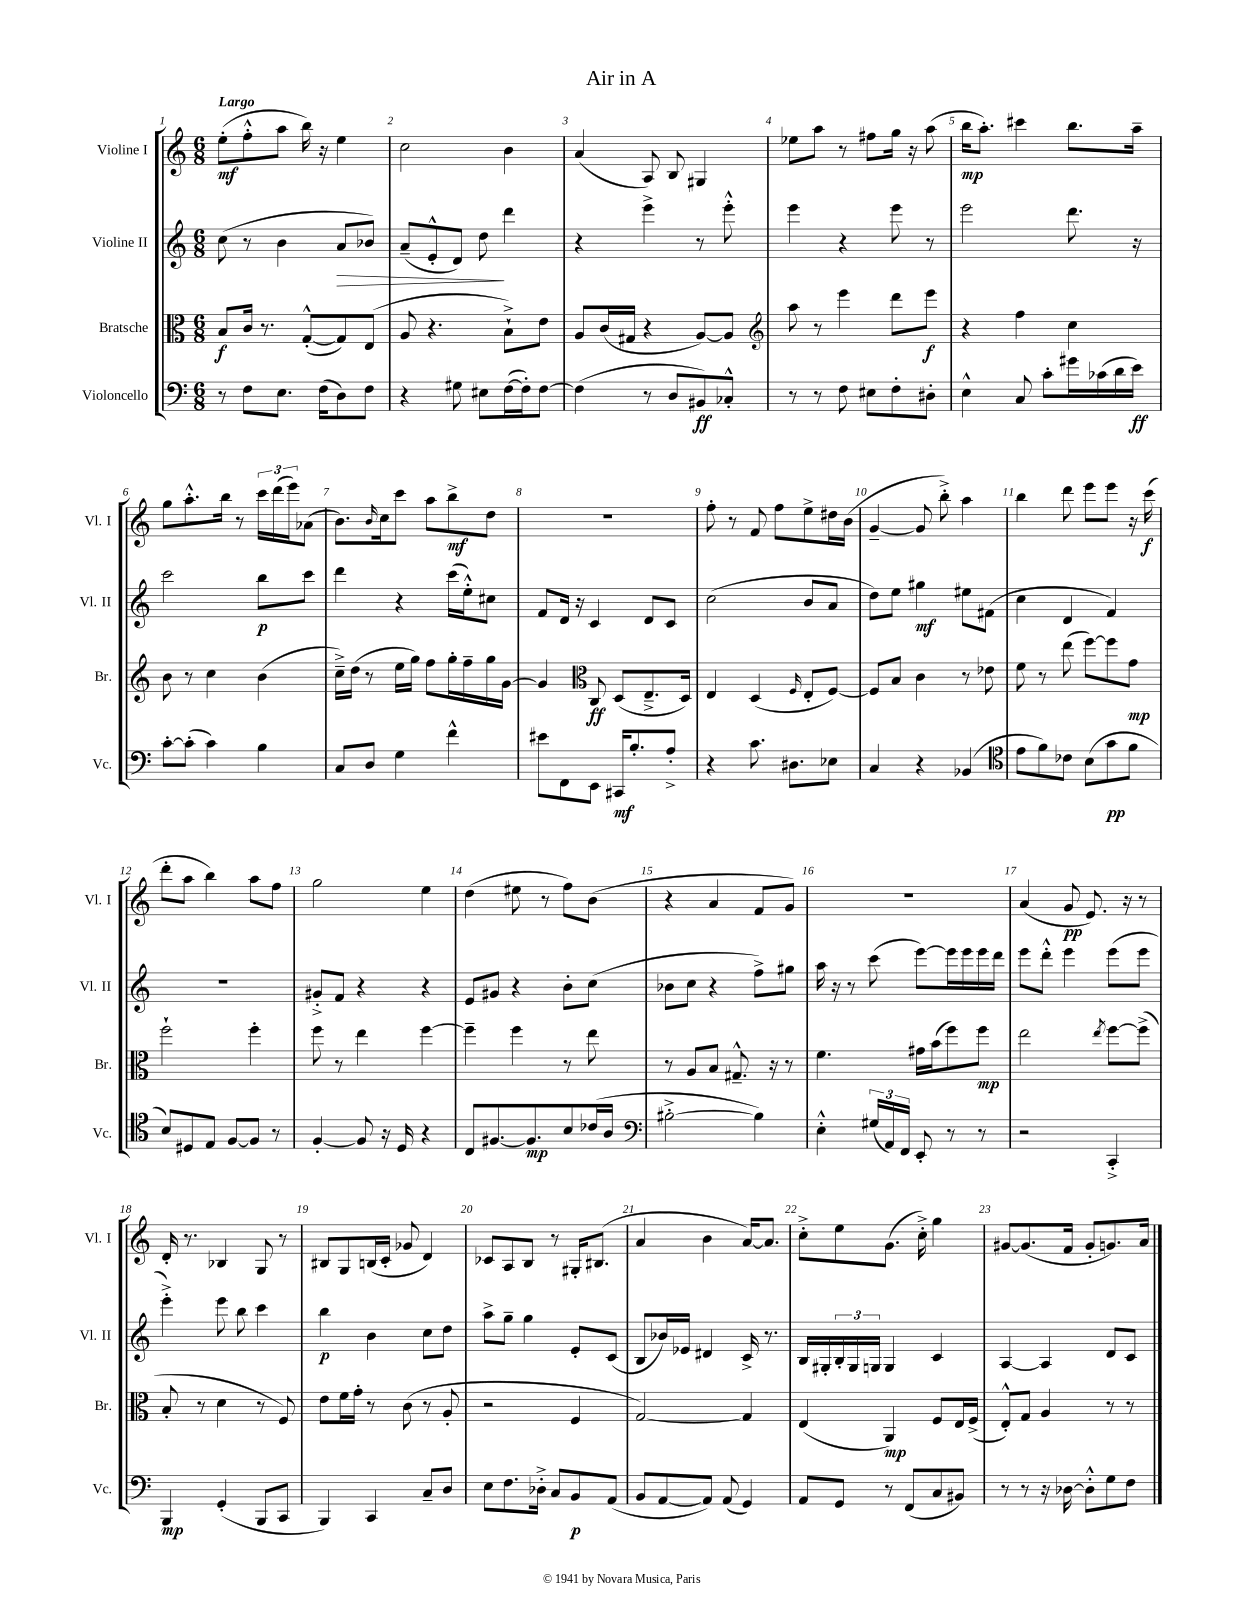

**kern	**dynam	**kern	**dynam	**kern	**dynam	**kern	**dynam
*part4	*part4	*part3	*part3	*part2	*part2	*part1	*part1
*staff4	*staff4	*staff3	*staff3	*staff2	*staff2	*staff1	*staff1
*I"Violoncello	*	*I"Bratsche	*	*I"Violine II	*	*I"Violine I	*
*I'Vc.	*	*I'Br.	*	*I'Vl. II	*	*I'Vl. I	*
*clefF4	*	*clefC3	*	*clefG2	*	*clefG2	*
*k[]	*	*k[]	*	*k[]	*	*k[]	*
*M6/8	*	*M6/8	*	*M6/8	*	*M6/8	*
=1	=1	=1	=1	=1	=1	=1	=1
!	!	!	!	!	!	!LO:TX:a:B:t=Largo	!
8r	.	8B/L	f	(8cc\	.	(8ee'\L	mf
8F\L	.	16c/Jk	.	8r	.	8ff'^^\	.
.	.	8.r	.	.	.	.	.
8.E\J	.	.	.	4b\	.	8aa\J	.
.	.	([8G'^^/L	.	.	.	16bb\)	.
(16F\KL	.	.	.	.	.	16r	.
!	!	!	!	!	!LO:HP:b	!	!
8D\)	.	8G/])	.	8a/L	>	4ee\	.
8F\J	.	(8E/J	.	8b-X/J)	.	.	.
=2	=2	=2	=2	=2	=2	=2	=2
4r	.	8A/	.	(8a~/L	.	2cc\	.
.	.	4.r	.	8e'^^/	.	.	.
8G#X\	.	.	.	8d/J)	.	.	.
8E#X\L	.	.	.	8dd\	.	.	.
([16F\L	.	8B`^\L)	.	4ddd\	]	4b\	.
16F'\J])	.	.	.	.	.	.	.
[8F\J	.	8e\J	.	.	.	.	.
=3	=3	=3	=3	=3	=3	=3	=3
(4F\]	.	8A/L	.	4r	.	(4a/	.
.	.	(16c/L	.	.	.	.	.
.	.	16G#X/JJ	.	.	.	.	.
8r	.	4r	.	4eee^\	.	8A/)	.
8D/L	.	.	.	.	.	8B/	.
8BB#X/)	ff	[8A/L)	.	8r	.	4G#X/	.
8C-X'^^/J	.	8A/J]	.	8eee'^^\	.	.	.
=4	=4	=4	=4	=4	=4	=4	=4
*	*	*clefG2	*	*	*	*	*
8r	.	8aa\	.	4eee\	.	8ee-X\L	.
8r	.	8r	.	.	.	8aa\J	.
8F\	.	4eee\	.	4r	.	8r	.
8E#X\L	.	.	.	.	.	8ff#X\L	.
8F'\	.	8ddd\L	.	8eee\	.	16gg\Jk	.
.	.	.	.	.	.	16r	.
8D#X'\J	.	8eee\J	f	8r	.	(8aa\	.
=5	=5	=5	=5	=5	=5	=5	=5
4E^^\	.	4r	.	2eee\	.	16bb\KL	mp
.	.	.	.	.	.	8.aa'\J)	.
8C/	.	4ff\	.	.	.	4ccc#X\	.
8c'\L	.	.	.	.	.	.	.
16g#X\L	.	4cc\	.	8.ddd\	.	8.bb\L	.
(16c-X\	.	.	.	.	.	.	.
16d\	.	.	.	.	.	.	.
16e\JJ)	ff	.	.	16r	.	16aa~\Jk	.
!!LO:LB:g=z
=6	=6	=6	=6	=6	=6	=6	=6
[8c'\L	.	8b\	.	2ccc\	.	8gg\L	.
(8c'\J]	.	8r	.	.	.	8.aa'^^\	.
4c\)	.	4cc\	.	.	.	.	.
.	.	.	.	.	.	16bb\Jk	.
.	.	.	.	.	.	8r	.
4B\	.	(4b\	.	8bb\L	p	24ccc\LL	.
.	.	.	.	.	.	(24ddd\	.
.	.	.	.	.	.	24eee\J)	.
.	.	.	.	8ccc\J	.	(8a-X\J	.
=7	=7	=7	=7	=7	=7	=7	=7
8C/L	.	16cc~^\LL)	.	4ddd\	.	8.b\L)	.
.	.	(16dd\JJ	.	.	.	.	.
8D/J	.	8r	.	.	.	.	.
.	.	.	.	.	.	16qqb/	.
.	.	.	.	.	.	16cc\k	.
4G\	.	16ee\LL	.	4r	.	8ccc\J	.
.	.	16gg\JJ)	.	.	.	.	.
.	.	8ff\L	.	.	.	8aa\L	.
4f^^\	.	16gg'\L	.	(16ccc\LL	.	8bb^\	mf
.	.	16ff~\	.	16ee'^^\J)	.	.	.
.	.	16gg\	.	8cc#X\J	.	8dd\J	.
.	.	[16g\JJ	.	.	.	.	.
=8	=8	=8	=8	=8	=8	=8	=8
8e#X\L	.	4g/]	.	8f/L	.	2.r	.
8FF\	.	.	.	16d/Jk	.	.	.
.	.	.	.	16r	.	.	.
*	*	*clefC3	*	*	*	*	*
8EE\J	.	8C/	ff	4c/	.	.	.
16CC#X/KL	mf	(8D/L	.	.	.	.	.
8.B'/	.	.	.	.	.	.	.
.	.	8.E~^/	.	8d/L	.	.	.
8A'^/J	.	.	.	8c/J	.	.	.
.	.	16D/Jk)	.	.	.	.	.
=9	=9	=9	=9	=9	=9	=9	=9
4r	.	4E/	.	(2cc\	.	8ff'\	.
.	.	.	.	.	.	8r	.
8.c\	.	(4D/	.	.	.	8f/	.
.	.	.	.	.	.	8ff\L	.
8.D#X\L	.	.	.	.	.	.	.
.	.	16qqF/	.	.	.	.	.
.	.	8E'/L	.	8b/L	.	8ee^\	.
8E-X\J	.	[8F/J)	.	8a/J	.	16dd#X\L	.
.	.	.	.	.	.	(16b\JJ	.
=10	=10	=10	=10	=10	=10	=10	=10
4C/	.	8F/L]	.	8dd\L)	.	[4g~/	.
.	.	8B/J	.	8ee\J	.	.	.
4r	.	4c\	.	4gg#X\	mf	8g/]	.
.	.	.	.	.	.	8bb'^\)	.
(4BB-X/	.	8r	.	8ee#X\L	.	4aa\	.
.	.	8e-X\	.	(8f#X\J	.	.	.
=11	=11	=11	=11	=11	=11	=11	=11
*clefC4	*	*	*	*	*	*	*
8e\L	.	8f\	.	4cc\	.	4bb\	.
8f\)	.	8r	.	.	.	.	.
8c-X\J	.	(8ee\	.	4d/	.	8ddd\	.
(8B\L	.	[8ff\L)	.	.	.	8eee\L	.
8g\	pp	8ff\]	.	4f/)	.	8eee\J	.
8f\J	.	8g\J	mp	.	.	16r	.
.	.	.	.	.	.	(16ccc\	f
!!LO:LB:g=z
=12	=12	=12	=12	=12	=12	=12	=12
8B/L)	.	2ff`\	.	2.r	.	8ddd'\L	.
8D#X/	.	.	.	.	.	8aa\J	.
8E/J	.	.	.	.	.	4bb\)	.
[8F/L	.	.	.	.	.	.	.
8F/J]	.	4ff'\	.	.	.	8aa\L	.
8r	.	.	.	.	.	8ff\J	.
=13	=13	=13	=13	=13	=13	=13	=13
[4F'/	.	8ff\	.	8g#X'^/L	.	2gg\	.
.	.	8r	.	8f/J	.	.	.
8F/]	.	4ee\	.	4r	.	.	.
16r	.	.	.	.	.	.	.
16D/	.	.	.	.	.	.	.
4r	.	[4ff\	.	4r	.	4ee\	.
=14	=14	=14	=14	=14	=14	=14	=14
8C/L	.	4ff~\]	.	8e/L	.	(4dd\	.
[8.F#X/	.	.	.	8g#X/J	.	.	.
.	.	4ff\	.	4r	.	8ee#X\	.
8.F#/]	mp	.	.	.	.	.	.
.	.	.	.	.	.	8r	.
8B/	.	8r	.	8b'\L	.	8ff\L)	.
(16c-X/L	.	8ee\	.	(8cc\J	.	(8b\J	.
16A/JJ	.	.	.	.	.	.	.
=15	=15	=15	=15	=15	=15	=15	=15
*clefF4	*	*	*	*	*	*	*
[2B#X'^\	.	8r	.	8b-X\L	.	4r	.
.	.	8A/L	.	8cc\J	.	.	.
.	.	8B/J	.	4r	.	4a/	.
.	.	8.G#X~^^/	.	.	.	.	.
4B#\])	.	.	.	8ff^\L)	.	8f/L	.
.	.	16r	.	.	.	.	.
.	.	8r	.	8gg#X\J	.	8g/J)	.
=16	=16	=16	=16	=16	=16	=16	=16
4E'^^\	.	4.f\	.	16aa\	.	2.r	.
.	.	.	.	16r	.	.	.
.	.	.	.	8r	.	.	.
(24G#X/LL	.	.	.	(8ccc\	.	.	.
24AA/)	.	.	.	.	.	.	.
24FF/JJ	.	.	.	.	.	.	.
8EE'/	.	16g#X\LL	.	[8eee\L)	.	.	.
.	.	(16b\J	.	.	.	.	.
8r	.	8ff\)	.	16eee\L]	.	.	.
.	.	.	.	16eee\	.	.	.
8r	.	8ff\J	mp	16eee\	.	.	.
.	.	.	.	16ddd\JJ	.	.	.
=17	=17	=17	=17	=17	=17	=17	=17
2r	.	2ee\	.	8eee\L	.	(4a/	.
.	.	.	.	8ddd'^^\J	.	.	.
.	.	.	.	4eee\	.	8g/	pp
.	.	.	.	.	.	8.e/)	.
.	.	8qee/	.	.	.	.	.
4CC'^/	.	[8ff\L	.	(8eee\L	.	.	.
.	.	.	.	.	.	16r	.
.	.	(8ff^\J]	.	8eee\J	.	8r	.
!!LO:LB:g=z
=18	=18	=18	=18	=18	=18	=18	=18
4BBB/	mp	8B'/	.	4eee'^\)	.	16d'/	.
.	.	.	.	.	.	8.r	.
.	.	8r	.	.	.	.	.
(4GG'/	.	4d\	.	8eee\	.	4B-X/	.
.	.	.	.	8bb\	.	.	.
8BBB/L	.	8r	.	4ccc\	.	8G/	.
8CC/J	.	8F/)	.	.	.	8r	.
=19	=19	=19	=19	=19	=19	=19	=19
4BBB/)	.	8e\L	.	4bb\	p	8B#X/L	.
.	.	16f\L	.	.	.	8G/	.
.	.	16g'\JJ	.	.	.	.	.
4CC/	.	8r	.	4b\	.	(16Bn/L	.
.	.	.	.	.	.	16c'/JJ	.
.	.	(8c\	.	.	.	8g-X/	.
8C~/L	.	8r	.	8cc\L	.	4d/)	.
8D/J	.	8A'/	.	8dd\J	.	.	.
=20	=20	=20	=20	=20	=20	=20	=20
8E\L	.	2r	.	8aa^\L	.	8c-X/L	.
8.F\	.	.	.	8gg~\J	.	8A/	.
.	.	.	.	4gg\	.	8B/J	.
16D-X'^\Jk	.	.	.	.	.	.	.
8C/L	.	.	.	.	.	8r	.
8BB/	p	4F/	.	8e'/L	.	16G#X'/KL	.
.	.	.	.	.	.	(8.B#X/J	.
(8AA/J	.	.	.	(8c/J	.	.	.
=21	=21	=21	=21	=21	=21	=21	=21
8BB/L	.	[2G/)	.	8B/L	.	4a/	.
[8AA/	.	.	.	16b-X/L)	.	.	.
.	.	.	.	16e-X/JJ	.	.	.
8AA/J])	.	.	.	4d#X/	.	4b\	.
(8AA/	.	.	.	.	.	.	.
4GG/)	.	4G/]	.	16c^/	.	[16a/KL)	.
.	.	.	.	8.r	.	8.a/J]	.
=22	=22	=22	=22	=22	=22	=22	=22
8AA/L	.	(4E/	.	16B/LL	.	8cc'^\L	.
.	.	.	.	16G#X'/	.	.	.
8GG/J	.	.	.	24B'/	.	8ee\	.
.	.	.	.	24G#/	.	.	.
.	.	.	.	24Gn/JJ	.	.	.
8r	.	4AA/)	mp	4G/	.	(8.g\J	.
(8FF/L	.	.	.	.	.	.	.
.	.	.	.	.	.	16cc'^\)	.
8C/	.	8F/L	.	4c/	.	4gg\	.
8BB#X/J)	.	16E/L	.	.	.	.	.
.	.	(16F^/JJ	.	.	.	.	.
=23	=23	=23	=23	=23	=23	=23	=23
8r	.	8E'^^/L)	.	[4A/	.	[8g#X/L	.
8r	.	8G/J	.	.	.	(8.g#/]	.
16r	.	4A/	.	4A/]	.	.	.
[16D-X\	.	.	.	.	.	16f/Jk	.
8D-'^^\L]	.	.	.	.	.	8g#'/L	.
8G\	.	8r	.	8d/L	.	8.gn/)	.
8F\J	.	8r	.	8c/J	.	.	.
.	.	.	.	.	.	16a/Jk	.
==	==	==	==	==	==	==	==
*-	*-	*-	*-	*-	*-	*-	*-
